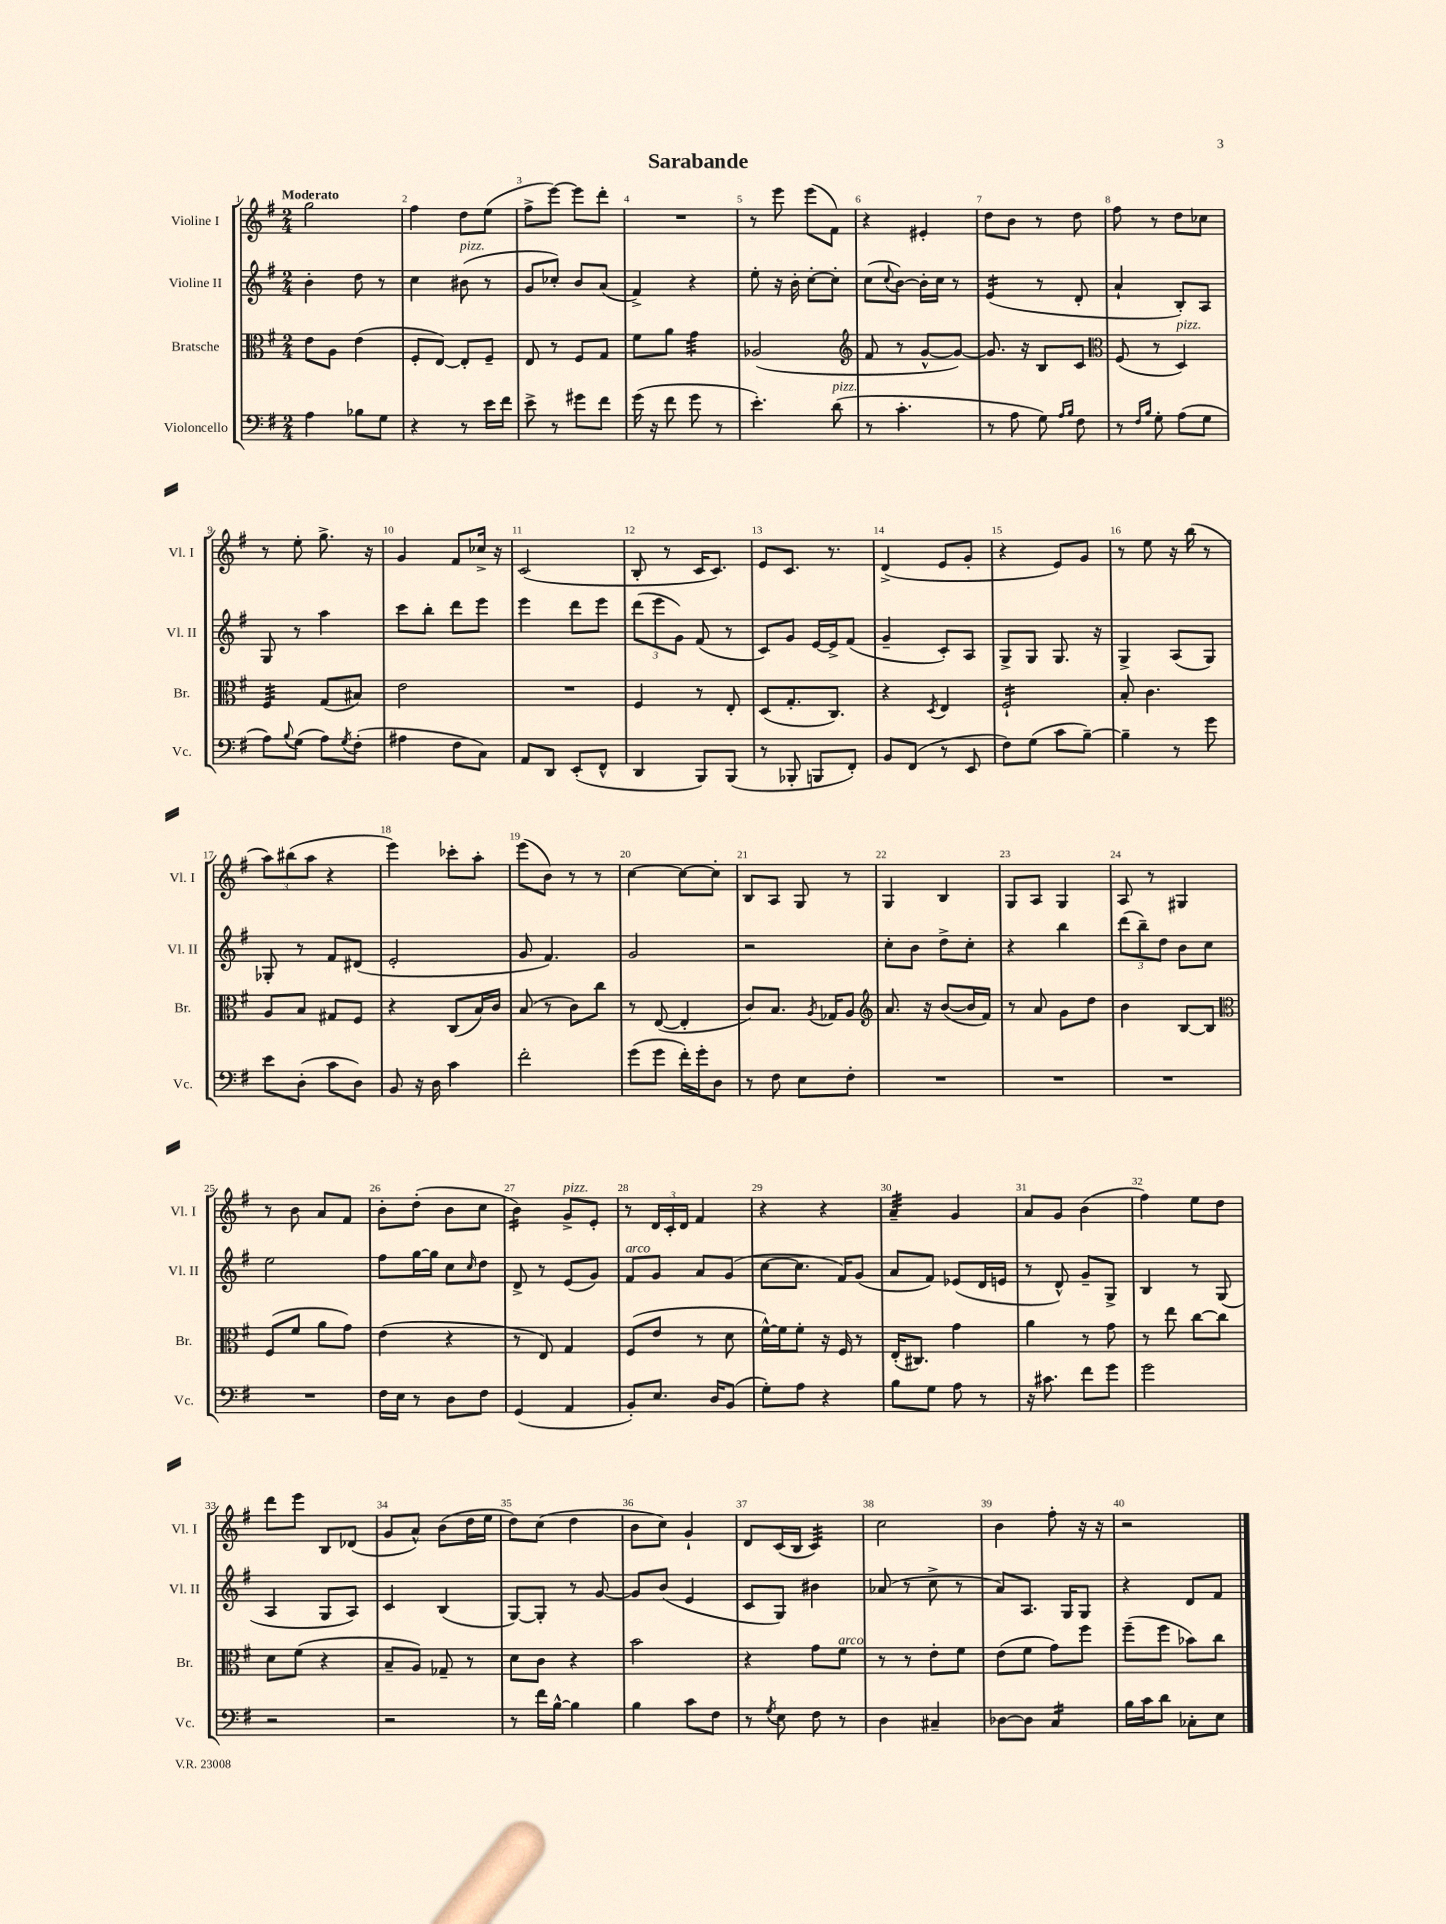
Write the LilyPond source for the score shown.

\header { title = "Sarabande" }
<<
\new StaffGroup <<
\new Staff = "s0" \with { instrumentName = "Violine I" shortInstrumentName = "Vl. I" } {
    \clef treble \key g \major \numericTimeSignature \time 2/4 \tempo "Moderato"
    g''2 |
    fis''4 d''8 e''8( |
    fis''8-> e'''8~) e'''8 d'''8-. |
    R2 |
    r8 e'''8 e'''8( fis'8) |
    r4 eis'4-. |
    d''8 b'8 r8 d''8 |
    fis''8 r8 d''8 ces''8 |
    r8 e''8-. g''8.-> r16 |
    g'4 fis'8 ces''16-> r16 |
    c'2( |
    b8-. r8 c'16 c'8.) |
    e'8 c'8. r8. |
    d'4->( e'8 g'8-. |
    r4 e'8) g'8 |
    r8 e''8 r16 b''16( r8 |
    \tuplet 3/2 { a''8) bis''8( a''8 } r4 |
    e'''4) ces'''8-. a''8-. |
    e'''8( b'8) r8 r8 |
    c''4~ c''8~ c''8-. |
    b8 a8 g8 r8 |
    g4 b4 |
    g8 a8 g4 |
    a8 r8 gis4 |
    r8 b'8 a'8 fis'8 |
    b'8-. d''8-.( b'8 c''8 |
    b'4:16) g'8->^\markup { \italic "pizz." } e'8-. |
    r8 \tuplet 3/2 { d'16 c'16-. d'16 } fis'4 |
    r4 r4 |
    a'4:32-- g'4 |
    a'8 g'8 b'4( |
    fis''4) e''8 d''8 |
    d'''8 e'''8 b8 des'8( |
    g'8 a'8-^) b'8( d''16 e''16 |
    d''8) c''8( d''4 |
    b'8 c''8) g'4-! |
    d'8 c'16( b16 c'4:32) |
    c''2 |
    b'4 fis''8-. r16 r16 |
    r2 \bar "|." |
}
\new Staff = "s1" \with { instrumentName = "Violine II" shortInstrumentName = "Vl. II" } {
    \clef treble \key g \major \numericTimeSignature \time 2/4
    b'4-. d''8 r8 |
    c''4 bis'8^\markup { \italic "pizz." }( r8 |
    g'8 ces''8-.) b'8 a'8( |
    fis'4->) r4 |
    e''8-. r16 b'16-. c''8~-. c''8-. |
    c''8( \appoggiatura { c''8 } b'8~) b'16-. c''16 r8 |
    e'4:16( r8 d'8-. |
    a'4-! b8-.) a8 |
    g8 r8 a''4 |
    c'''8 b''8-. d'''8 e'''8 |
    e'''4 d'''8 e'''8 |
    \tuplet 3/2 { d'''8( e'''8 g'8) } fis'8( r8 |
    c'8) g'8 e'16~ e'16-> fis'8( |
    g'4-- c'8-.) a8 |
    g8-> g8 g8. r16 |
    g4-> a8( g8) |
    ges8-. r8 fis'8 dis'8( |
    e'2-. |
    g'8 fis'4.) |
    g'2 |
    r2 |
    c''8-. b'8 d''8-> c''8-. |
    r4 b''4 |
    \tuplet 3/2 { d'''8( b''8--) d''8 } b'8 c''8 |
    e''2 |
    fis''8 g''16~ g''16 c''8 \grace { c''16 } d''8 |
    d'8-> r8 e'8( g'8) |
    fis'8^\markup { \italic "arco" } g'8 a'8 g'8( |
    c''8~ c''8. fis'16) g'8( |
    a'8 fis'8) ees'8( d'16 e'16 |
    r8 d'8-^) g'8-- g8-> |
    b4 r8 g8( |
    a4 g8 a8) |
    c'4 b4( |
    g8~) g8-. r8 g'8~ |
    g'8 b'8( e'4 |
    c'8 g8) bis'4 |
    aes'8( r8 c''8-> r8 |
    a'8) a8. g16 g8 |
    r4 d'8 fis'8 \bar "|." |
}
\new Staff = "s2" \with { instrumentName = "Bratsche" shortInstrumentName = "Br." } {
    \clef alto \key g \major \numericTimeSignature \time 2/4
    e'8 a8 e'4( |
    fis8-. e8~) e8-. fis8-- |
    e8 r8 fis8 g8 |
    fis'8 a'8 g'4:32 |
    aes2( |
    \clef treble fis'8 r8 g'8~-^ g'8~) |
    g'8. r16 b8 c'8 |
    \clef alto fis8( r8 d4^\markup { \italic "pizz." }) |
    fis4:32 g8( bis8) |
    e'2 |
    R2 |
    fis4 r8 e8-. |
    d8( g8.-. c8.) |
    r4 \acciaccatura { d8 } e4 |
    fis2:16-! |
    b8-. c'4. |
    a8 b8 gis8 fis8 |
    r4 c8( b16) c'16 |
    b8( r8 c'8) c''8 |
    r8 e8~( e4-. |
    c'8) b8. \acciaccatura { a8 } ges16 a8 |
    \clef treble a'8. r16 b'8~( b'16 fis'16) |
    r8 a'8 g'8 d''8 |
    b'4 b8~ b8 |
    \clef alto fis8( fis'8 a'8 g'8) |
    e'4( r4 |
    r8 e8) g4 |
    fis8( e'8 r8 d'8 |
    fis'16~-^) fis'16 fis'8-. r16 fis16 r8 |
    e16-.( cis8.) g'4 |
    a'4 r8 g'8 |
    r8 e''8 c''8~ c''8 |
    d'8 fis'8( r4 |
    b8-- a8) ges8-- r8 |
    d'8 c'8 r4 |
    b'2 |
    r4 g'8 fis'8^\markup { \italic "arco" } |
    r8 r8 e'8-. fis'8 |
    e'8( fis'8 g'8) fis''8 |
    fis''8--( fis''8 bes'8) c''8 \bar "|." |
}
\new Staff = "s3" \with { instrumentName = "Violoncello" shortInstrumentName = "Vc." } {
    \clef bass \key g \major \numericTimeSignature \time 2/4
    a4 bes8 g8 |
    r4 r8 e'16 fis'16 |
    e'8-> r8 gis'8 fis'8 |
    g'16( r16 fis'8 g'8 r8 |
    e'4.-.) d'8^\markup { \italic "pizz." }( |
    r8 c'4.-. |
    r8 a8 g8) \grace { a16 b16 } fis8 |
    r8 \grace { fis16 b16 } g8-. a8( g8 |
    a8) \appoggiatura { b8 } g8( a8) \acciaccatura { g8 } fis8-.( |
    ais4 fis8 c8) |
    a,8 d,8 e,8-.( fis,8-^ |
    d,4 b,,8) b,,8( |
    r8 bes,,8-. b,,8 fis,8-.) |
    b,8 fis,8( r8 e,8 |
    fis8) g8( c'8 b8~--) |
    b4-- r8 g'8 |
    e'8 d8-.( c'8 d8) |
    b,8 r16 d16 c'4 |
    fis'2-. |
    g'8( g'8 fis'16-.) g'16-. d8 |
    r8 fis8 e8 fis8-. |
    R2 |
    R2 |
    R2 |
    R2 |
    fis16 e16 r8 d8 fis8 |
    g,4( a,4 |
    b,8-.) e8. d16 b,8( |
    g8-.) a8 r4 |
    b8 g8 a8 r8 |
    r16 cis'8. fis'8 g'8 |
    g'2 |
    r2 |
    r2 |
    r8 fis'16 b16~-^ b4 |
    b4 c'8 fis8 |
    r8 \acciaccatura { g8 } e8 fis8 r8 |
    d4 cis4-- |
    des8~ des8 c4:16 |
    b16 c'16 d'8 ces8-. e8 \bar "|." |
}
>>
>>
\layout { \context { \Score \override BarNumber.break-visibility = ##(#f #t #t) barNumberVisibility = #all-bar-numbers-visible } }
